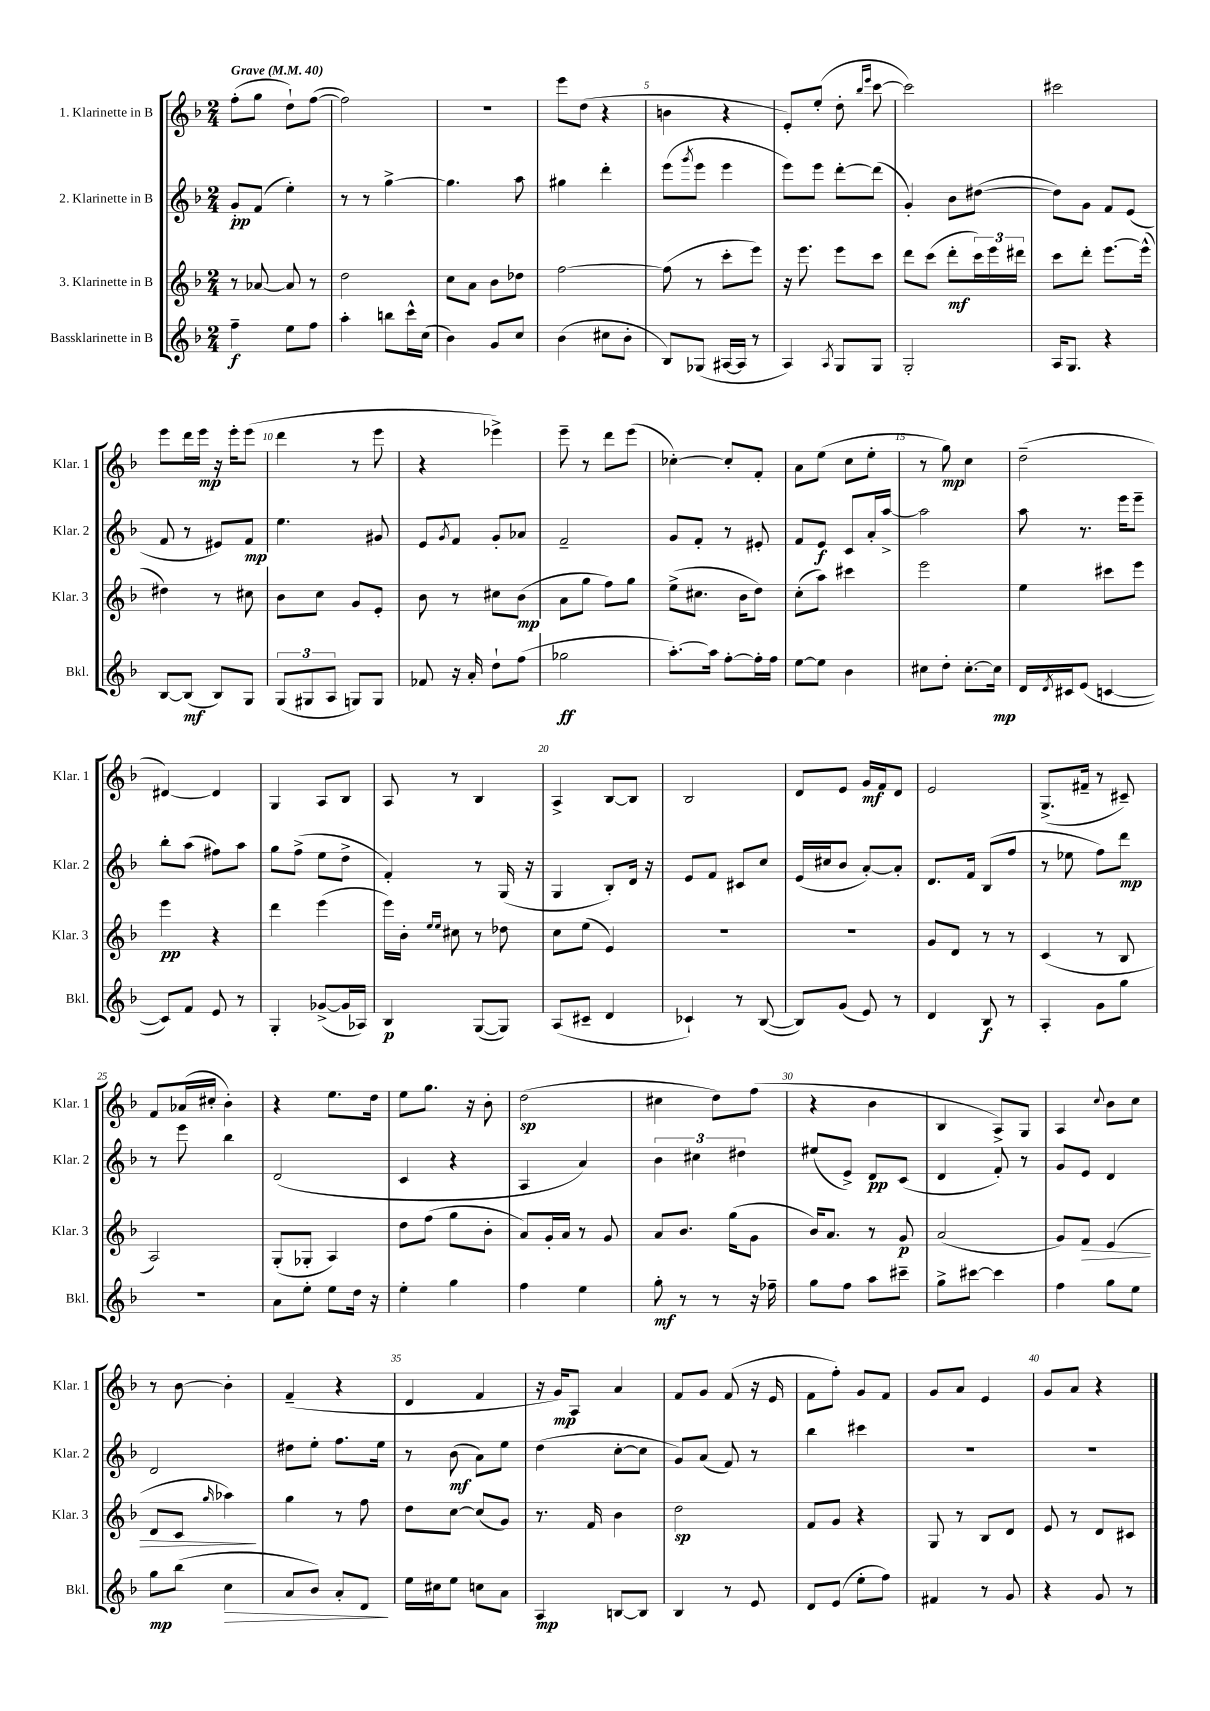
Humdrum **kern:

**kern	**kern	**kern	**kern
*staff4	*staff3	*staff2	*staff1
*clefG2	*clefG2	*clefG2	*clefG2
*k[b-]	*k[b-]	*k[b-]	*k[b-]
*M2/4	*M2/4	*M2/4	*M2/4
*MM40	*MM40	*MM40	*MM40
4ff~\	8r	8g'/L	(8ff'\L
.	[8a-/	(8f/J	8gg\J
8ee\L	8a-/]	4ee'\)	8dd`\L)
8ff\J	8r	.	([8ff\J
=	=	=	=
4aa'\	2dd\	8r	2ff\])
.	.	8r	.
8bb\L	.	[4gg^\	.
16ccc^^\L	.	.	.
(16cc\JJ	.	.	.
=	=	=	=
4b-\)	8cc\L	4.gg\]	2r
.	8a\J	.	.
8g/L	8b-\L	.	.
8cc/J	8dd-\J	8aa\	.
=	=	=	=
(4b-\	[2ff\	4gg#\	8eee\L
.	.	.	(8dd\J
8cc#\L	.	4ddd'\	4r
8b-'\J	.	.	.
=	=	=	=
8B-/L)	(8ff\]	(8eee\L	4b\
.	.	8qggg/	.
(8G-/J	8r	8eee\J	.
[16A#/LL	8ccc'\L	4eee\	4r
16A#/]JJ	.	.	.
8r	8eee\J)	.	.
=	=	=	=
4A/)	16r	8eee\L)	8e'/L)
.	8.eee\	.	.
.	.	8eee\J	(8ee'/J
8qA/	.	.	.
8G/L	8eee\L	[8ddd'\L	8dd'\
.	.	.	16qqbb-/LL
.	.	.	16qqeee/JJ
8G/J	8ccc\J	(8ddd\]J	[8ccc\
=	=	=	=
2G'/	8ddd\L	4g'/)	2ccc\])
.	(8ccc\J	.	.
.	8ddd'\L	8b-\L	.
.	24ccc\L)	([8dd#\J	.
.	24eee\	.	.
.	24ddd#\JJ	.	.
=	=	=	=
16A/LK	8ccc\L	8dd#\]L)	2ccc#\
8.G/J	.	.	.
.	8ddd'\J	8g\J	.
4r	[8.eee\L	8f/L	.
.	.	(8e/J	.
.	(16eee^^\]Jk	.	.
=	=	=	=
[8B-/L	4dd#\)	8f/	8eee\L
(8B-/]J	.	8r	16ddd\L
.	.	.	16eee\JJ
8B-/L)	8r	8e#/L)	16r
.	.	.	16eee'\LK
8G/J	8cc#\	8f/J	(8eee\J
=	=	=	=
(12G/L	8b-\L	4.ee\	4ddd\
12G#/	.	.	.
.	8cc\J	.	.
12A/J	.	.	.
8G/L)	8g/L	.	8r
8G/J	8e'/J	8g#/	8eee\
=	=	=	=
8f-/	8b-\	8e/L	4r
.	.	8qg/	.
16r	8r	8f/J	.
16a'/	.	.	.
8dd`\L	8cc#\L	8g'/L	4eee-^\)
(8ff\J	(8b-\J	8a-/J	.
=	=	=	=
2gg-\	8a\L	2f~/	8eee~\
.	8gg\J	.	8r
.	8ff\L)	.	8ddd\L
.	8gg\J	.	(8eee\J
=	=	=	=
[8.aa'\L)	(8ee^\L	8g/L	[4cc-'\)
.	8.cc#\J	8f'/J	.
16aa\]Jk	.	.	.
[8ff'\L	.	8r	8cc-'/]L
.	16b-\LK	.	.
16ff'\]L	8dd\J)	8e#'/	8f'/J
16ff\JJ	.	.	.
=	=	=	=
[8ee\L	(8cc'\L	8f/L	8a\L
8ee\]J	8aa\J)	8e/J	(8ee\J
4b-\	4ccc#\	8c/L	8cc\L
.	.	16a'/L	8ee'\J
.	.	[16aa^/JJ	.
=	=	=	=
8cc#\L	2eee\	2aa\]	8r
8dd'\J	.	.	8gg\)
[8.cc#'\L	.	.	4cc\
16cc#\]Jk	.	.	.
=	=	=	=
16d/LL	4ee\	8aa\	(2dd~\
8qd/	.	.	.
16c#/J	.	.	.
(8e/J	.	8.r	.
[4c/	8ccc#\L	.	.
.	.	16eee\LK	.
.	8eee\J	8eee~\J	.
=	=	=	=
8c/]L)	4eee\	8bb-'\L	[4d#/)
8f/J	.	(8aa\J	.
8e/	4r	8ff#\L)	4d#/]
8r	.	8aa\J	.
=	=	=	=
4G'/	4ddd\	8gg\L	4G/
.	.	(8ff^\J	.
([8g-^/L	(4eee\	8ee\L	8A/L
16g-/]L	.	8dd^\J	8B-/J
16A-/JJ)	.	.	.
=	=	=	=
4B-/	16eee\LL)	4f'/)	8A/
.	16b-'\JJ	.	.
.	16qqee/LL	.	.
.	16qqee/JJ	.	.
.	8cc#\	.	8r
([8G/L	8r	8r	4B-/
8G/]J)	8dd-\	(16G/	.
.	.	16r	.
=	=	=	=
(8A/L	8cc\L	4G/	4A^/
8c#~/J	(8ee\J	.	.
4d/	4e/)	8B-'/L)	[8B-/L
.	.	16d/Jk	8B-/]J
.	.	16r	.
=	=	=	=
4c-`/)	2r	8e/L	2B-/
.	.	8f/J	.
8r	.	8c#/L	.
([8B-/	.	8cc/J	.
=	=	=	=
8B-/]L)	2r	(16e/LL	8d/L
.	.	16cc#/J	.
(8g/J	.	8b-/J	8e/J
8e/)	.	[8a'/L)	16g/LL
.	.	.	16f/J
8r	.	8a'/]J	8d/J
=	=	=	=
4d/	8g/L	8.d/L	2e/
.	8d/J	.	.
.	.	16f/Jk	.
8B-/	8r	(8B-/L	.
8r	8r	8ff/J	.
=	=	=	=
4A'/	(4c/	8r	(8.G^/L
.	.	8ee-\	.
.	.	.	16f#~/Jk
8g\L	8r	8ff\L)	8r
8gg\J	8B-/	8ddd\J	8c#~/)
=	=	=	=
2r	2A/)	8r	8f/L
.	.	8eee\	(16a-/L
.	.	.	16cc#'/JJ
.	.	4bb-\	4b-'\)
=	=	=	=
8a\L	(8G'/L	(2d/	4r
8ee'\J	8G-'/J	.	.
8ee\L	4A/)	.	8.ee\L
16dd\Jk	.	.	.
16r	.	.	16dd\Jk
=	=	=	=
4ee'\	8dd\L	4c/	8ee\L
.	(8ff\J	.	8.gg\J
4gg\	8gg\L	4r	.
.	.	.	16r
.	8b-'\J	.	8b-'\
=	=	=	=
4ff\	8a/L)	4A/	(2dd\
.	16g'/L	.	.
.	16a/JJ	.	.
4ee\	8r	4a/)	.
.	8g/	.	.
=	=	=	=
8gg'\	8a/L	6b-\	4cc#\
8r	8.b-/J	.	.
.	.	6cc#\	.
8r	.	.	8dd\L)
.	(16gg\LK	.	.
.	.	6dd#\	.
16r	8g\J	.	(8ff\J
16ff-~\	.	.	.
=	=	=	=
8gg\L	16b-/LK)	(8ee#/L	4r
.	8.a/J	.	.
8ff\J	.	8e^/J)	.
8aa\L	8r	8d/L	4b-\
8ccc#~\J	8g/	(8c/J	.
=	=	=	=
8gg^\L	(2a/	4d/	4B-/
[8ccc#\J	.	.	.
4ccc#\]	.	8f'/)	8A^/L)
.	.	8r	8G/J
=	=	=	=
4ff\	8g/L)	8g/L	4A/
.	8f/J	8e/J	.
.	.	.	8qqcc/
8gg\L	(4e/	4d/	8b-\L
8ee\J	.	.	8cc\J
=	=	=	=
8gg\L	8d/L	2d/	8r
(8bb-\J	8c/J	.	[8b-\
.	16qqgg/	.	.
4cc\	4aa-\)	.	4b-'\]
=	=	=	=
8a/L	4gg\	8dd#\L	(4f~/
8b-/J)	.	8ee'\J	.
8a'/L	8r	8.ff\L	4r
8d/J	8ff\	.	.
.	.	16ee\Jk	.
=	=	=	=
16ee\LL	8dd\L	8r	4d/
16cc#\J	.	.	.
8ee\J	[8cc\J	(8b-\	.
8cc\L	(8cc/]L	8a\L)	4f/
8a\J	8g/J)	8ee\J	.
=	=	=	=
4A/	8.r	(4dd\	16r
.	.	.	16g/LK)
.	.	.	8A/J
.	16f/	.	.
[8B/L	4b-\	[8cc'\L	4a/
8B/]J	.	8cc\]J	.
=	=	=	=
4B-/	2dd\	8g/L)	8f/L
.	.	(8a/J	8g/J
8r	.	8f/)	(8f/
8e/	.	8r	16r
.	.	.	16e/
=	=	=	=
8d/L	8f/L	4bb-\	8f\L
(8e/J	8g/J	.	8ff'\J)
8ee'\L	4r	4ccc#\	8g/L
8ff\J)	.	.	8f/J
=	=	=	=
4f#/	8G/	2r	8g/L
.	8r	.	8a/J
8r	8B-/L	.	4e/
8g/	8d/J	.	.
=	=	=	=
4r	8e/	2r	8g/L
.	8r	.	8a/J
8g/	8d/L	.	4r
8r	8c#/J	.	.
==	==	==	==
*-	*-	*-	*-
